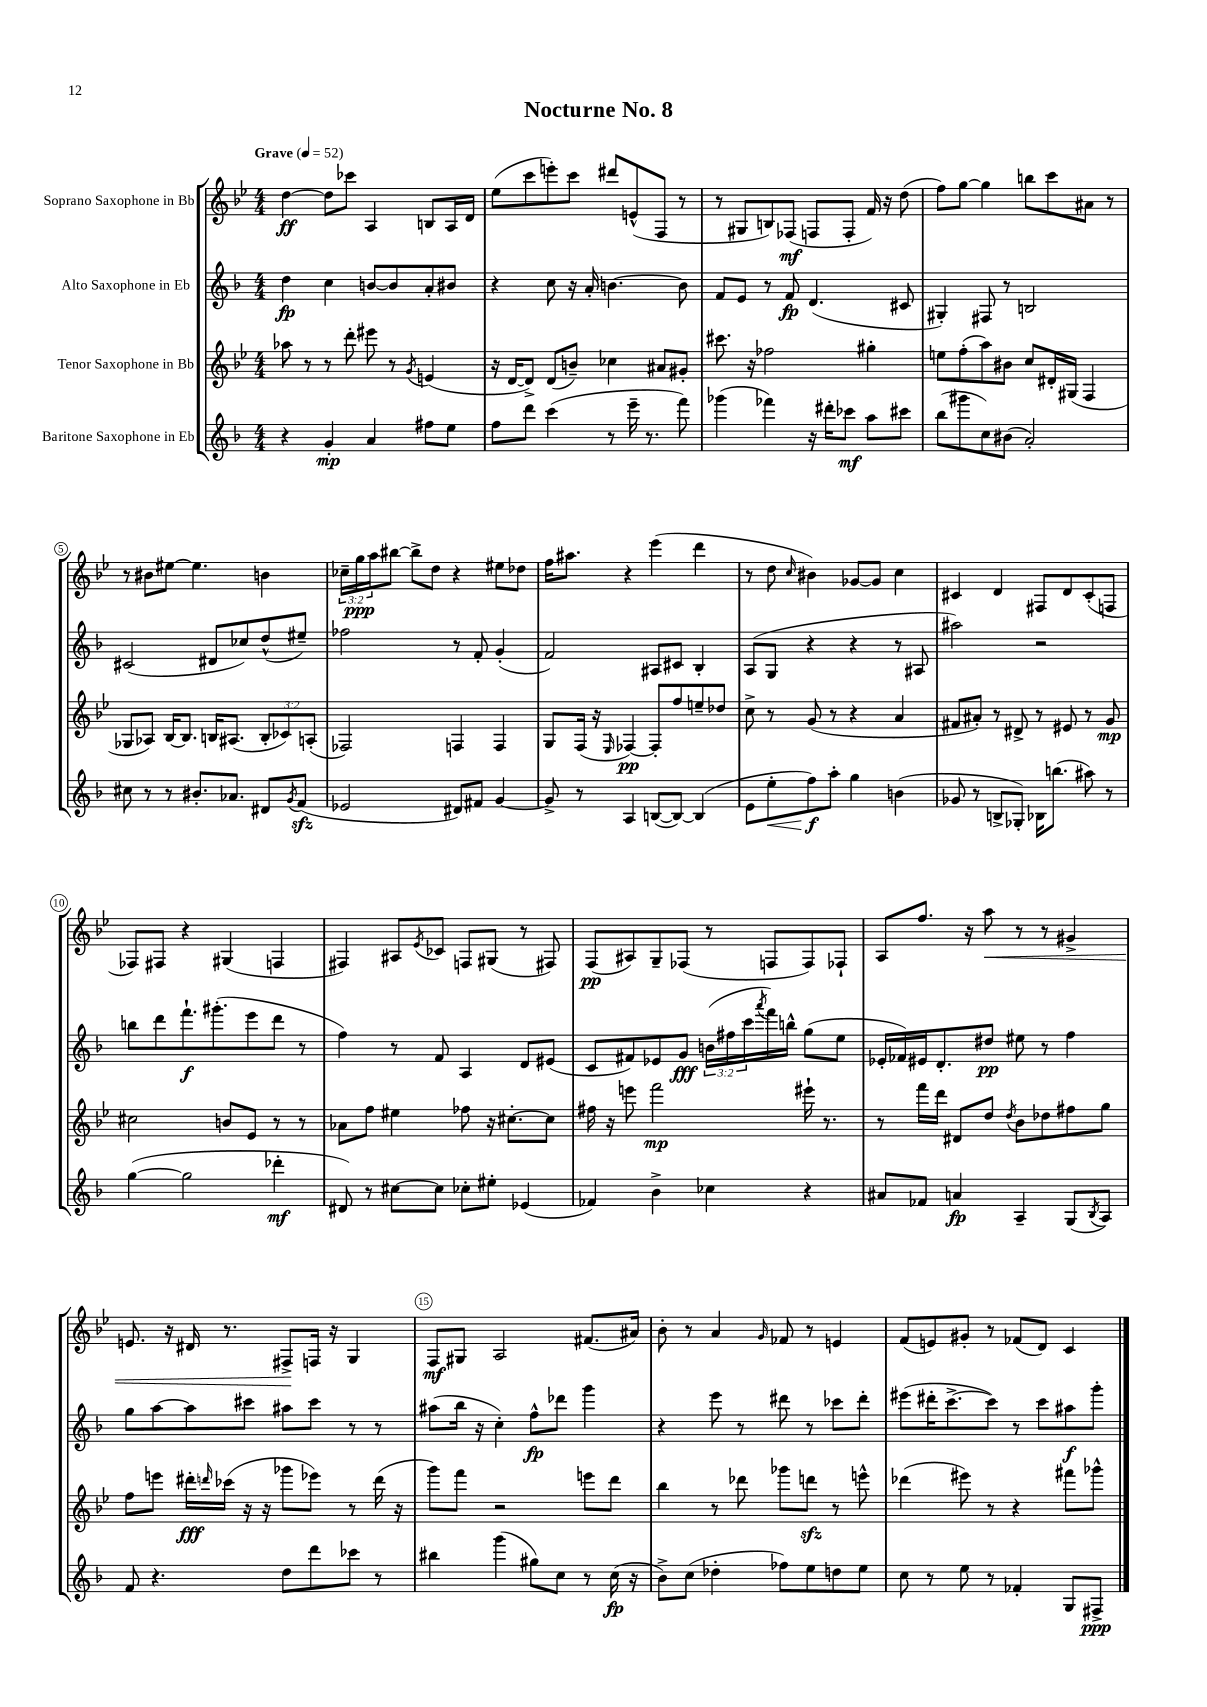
\header { title = "Nocturne No. 8" }
<<
\new StaffGroup <<
\new Staff = "s0" \with { instrumentName = "Soprano Saxophone in Bb" } {
    \clef treble \key bes \major \numericTimeSignature \time 4/4 \override Staff.TupletNumber.text = #tuplet-number::calc-fraction-text \tempo "Grave" 4 = 52
    d''4~\ff d''8 ces'''8 a4 b8 a16 d'16 |
    ees''8( c'''8 e'''8-.) c'''8 dis'''8 e'8-^( f8 r8 |
    r8 gis8 b8) fes8\mf( f8 f8-. f'16) r16 d''8( |
    f''8) g''8~ g''4 b''8 c'''8 ais'8 r8 |
    r8 bis'8 eis''8~ eis''4. b'4 |
    \tuplet 3/2 { ces''16-- g''16\ppp a''16 } bis''8~ bis''8-> d''8 r4 eis''8 des''8 |
    f''16 ais''8. r4 ees'''4( d'''4 |
    r8 d''8 \grace { c''16 } bis'4) ges'8~ ges'8 c''4 |
    cis'4 d'4 fis8 d'8 cis'8-.( f8 |
    fes8) fis8 r4 gis4( f4 |
    fis4) ais8 \acciaccatura { ees'8 } ces'8 f8 gis8( r8 fis8) |
    f8\pp( ais8) g8-- fes8( r8 f8 f8) fes8-! |
    a8 f''8. r16 a''8\< r8 r8 gis'4-> |
    e'8. r16 dis'16 r8. fis8->\! f16 r16 g4 |
    f8\mf gis8 a2 fis'8.( ais'16) |
    bes'8-. r8 a'4 \grace { g'16 } fes'8 r8 e'4 |
    f'8( e'8) gis'8-. r8 fes'8( d'8) c'4 \bar "|." |
}
\new Staff = "s1" \with { instrumentName = "Alto Saxophone in Eb" } {
    \clef treble \key f \major \numericTimeSignature \time 4/4 \override Staff.TupletNumber.text = #tuplet-number::calc-fraction-text
    d''4\fp c''4 b'8~ b'8 a'8-. bis'8 |
    r4 c''8 r16 a'16-. b'4.~ b'8 |
    f'8 e'8 r8 f'8\fp d'4.( cis'8 |
    gis4-.) fis8 r8 b2 |
    cis'2( dis'8 ces''8) d''8-^( eis''8--) |
    fes''2 r8 f'8-. g'4-.( |
    f'2) ais8 cis'8 bes4-. |
    a8( g8 r4 r4 r8 ais8 |
    ais''2) r2 |
    b''8 d'''8 f'''8.-!\f gis'''8.-.( e'''8 d'''8 r8 |
    f''4) r8 f'8 a4 d'8 eis'8( |
    c'8 fis'8) ees'8 g'8\fff \tuplet 3/2 { b'16( fis''16 c'''16 } \acciaccatura { a'''8 } f'''16) b''16-^ g''8( e''8 |
    ees'16-. fes'16) eis'16 d'8.-. dis''8\pp eis''8 r8 f''4 |
    g''8 a''8~ a''8 cis'''8 ais''8 cis'''8 r8 r8 |
    ais''8( bes''16 r16 c''4-.) f''8-^\fp des'''8 g'''4 |
    r4 e'''8 r8 dis'''8 r8 ces'''8 dis'''8-. |
    eis'''8( dis'''16-. c'''8.~-> c'''8) r8 c'''8 ais''8\f g'''8-. \bar "|." |
}
\new Staff = "s2" \with { instrumentName = "Tenor Saxophone in Bb" } {
    \clef treble \key bes \major \numericTimeSignature \time 4/4 \override Staff.TupletNumber.text = #tuplet-number::calc-fraction-text
    aes''8 r8 r8 d'''8-. eis'''8 r8 \acciaccatura { g'8 } e'4( |
    r16 d'16~ d'8->) d'8( b'8--) ces''4 ais'8 gis'8-. |
    cis'''8. r16 fes''2 gis''4-. |
    e''8 f''8-.( a''8) bis'8 c''8 dis'16-. gis16( f4 |
    ges8 aes8) bes16~ bes8. b16 ais8.( \tuplet 3/2 { b8-. ces'8) a8-.( } |
    fes2) f4 f4 |
    g8 f16( r16 \grace { ees16 } fes4~\pp) fes8-. f''8 e''8-- des''8 |
    c''8-> r8 g'8( r8 r4 a'4 |
    fis'8 ais'8-.) r8 dis'8-> r8 eis'8 r8 g'8\mp |
    cis''2 b'8 ees'8 r8 r8 |
    aes'8 f''8 eis''4 fes''8 r16 cis''8.~-. cis''8 |
    fis''16 r16 e'''8 f'''2\mp eis'''16-! r8. |
    r8 f'''16 d'''16 dis'8 d''8 \acciaccatura { d''8 } bes'8 des''8 fis''8 g''8 |
    f''8 e'''8 dis'''16-.\fff \grace { d'''16 } ces'''16( r16 r16 ges'''8 ees'''8) r8 d'''16( r16 |
    g'''8) f'''8 r2 e'''8 d'''8 |
    bes''4 r8 des'''8 ges'''8 d'''8\sfz r8 e'''8-^ |
    des'''4( eis'''8) r8 r4 fis'''8 ges'''8-^ \bar "|." |
}
\new Staff = "s3" \with { instrumentName = "Baritone Saxophone in Eb" } {
    \clef treble \key f \major \numericTimeSignature \time 4/4
    r4 g'4-.\mp a'4 fis''8 e''8 |
    f''8 d'''8 c'''4( r8 e'''16-- r8. f'''8) |
    ges'''4( fes'''4) r16 dis'''16-. ces'''8\mf a''8 cis'''8 |
    bes''8( gis'''8 c''8) bis'8( a'2-.) |
    cis''8 r8 r8 bis'8.-. aes'8. dis'8 \acciaccatura { g'8 } f'8\sfz( |
    ees'2 dis'8) fis'8 g'4~ |
    g'8-> r8 a4 b8~( b8~) b4( |
    e'8 e''8-.\< f''8\f\!) a''8-. g''4 b'4( |
    ges'8 r8 b8-> ges8-.) bes16 b''8.( ais''8) r8 |
    g''4~( g''2 des'''4-.\mf |
    dis'8) r8 cis''8~ cis''8 ces''8-. eis''8-. ees'4( |
    fes'4) bes'4-> ces''4 r4 |
    ais'8 fes'8 a'4\fp a4-- g8( \acciaccatura { bes8 } a8) |
    f'8 r4. d''8 d'''8 ces'''8 r8 |
    bis''4 g'''4( gis''8) c''8 r8 c''16\fp( r16 |
    bes'8->) c''8( des''4-. fes''8) e''8 d''8 e''8 |
    c''8 r8 e''8 r8 fes'4-. g8 fis8->\ppp \bar "|." |
}
>>
>>
\layout { \context { \Score \override BarNumber.break-visibility = ##(#f #t #t) barNumberVisibility = #(every-nth-bar-number-visible 5) \override BarNumber.stencil = #(make-stencil-circler 0.1 0.3 ly:text-interface::print) } }
